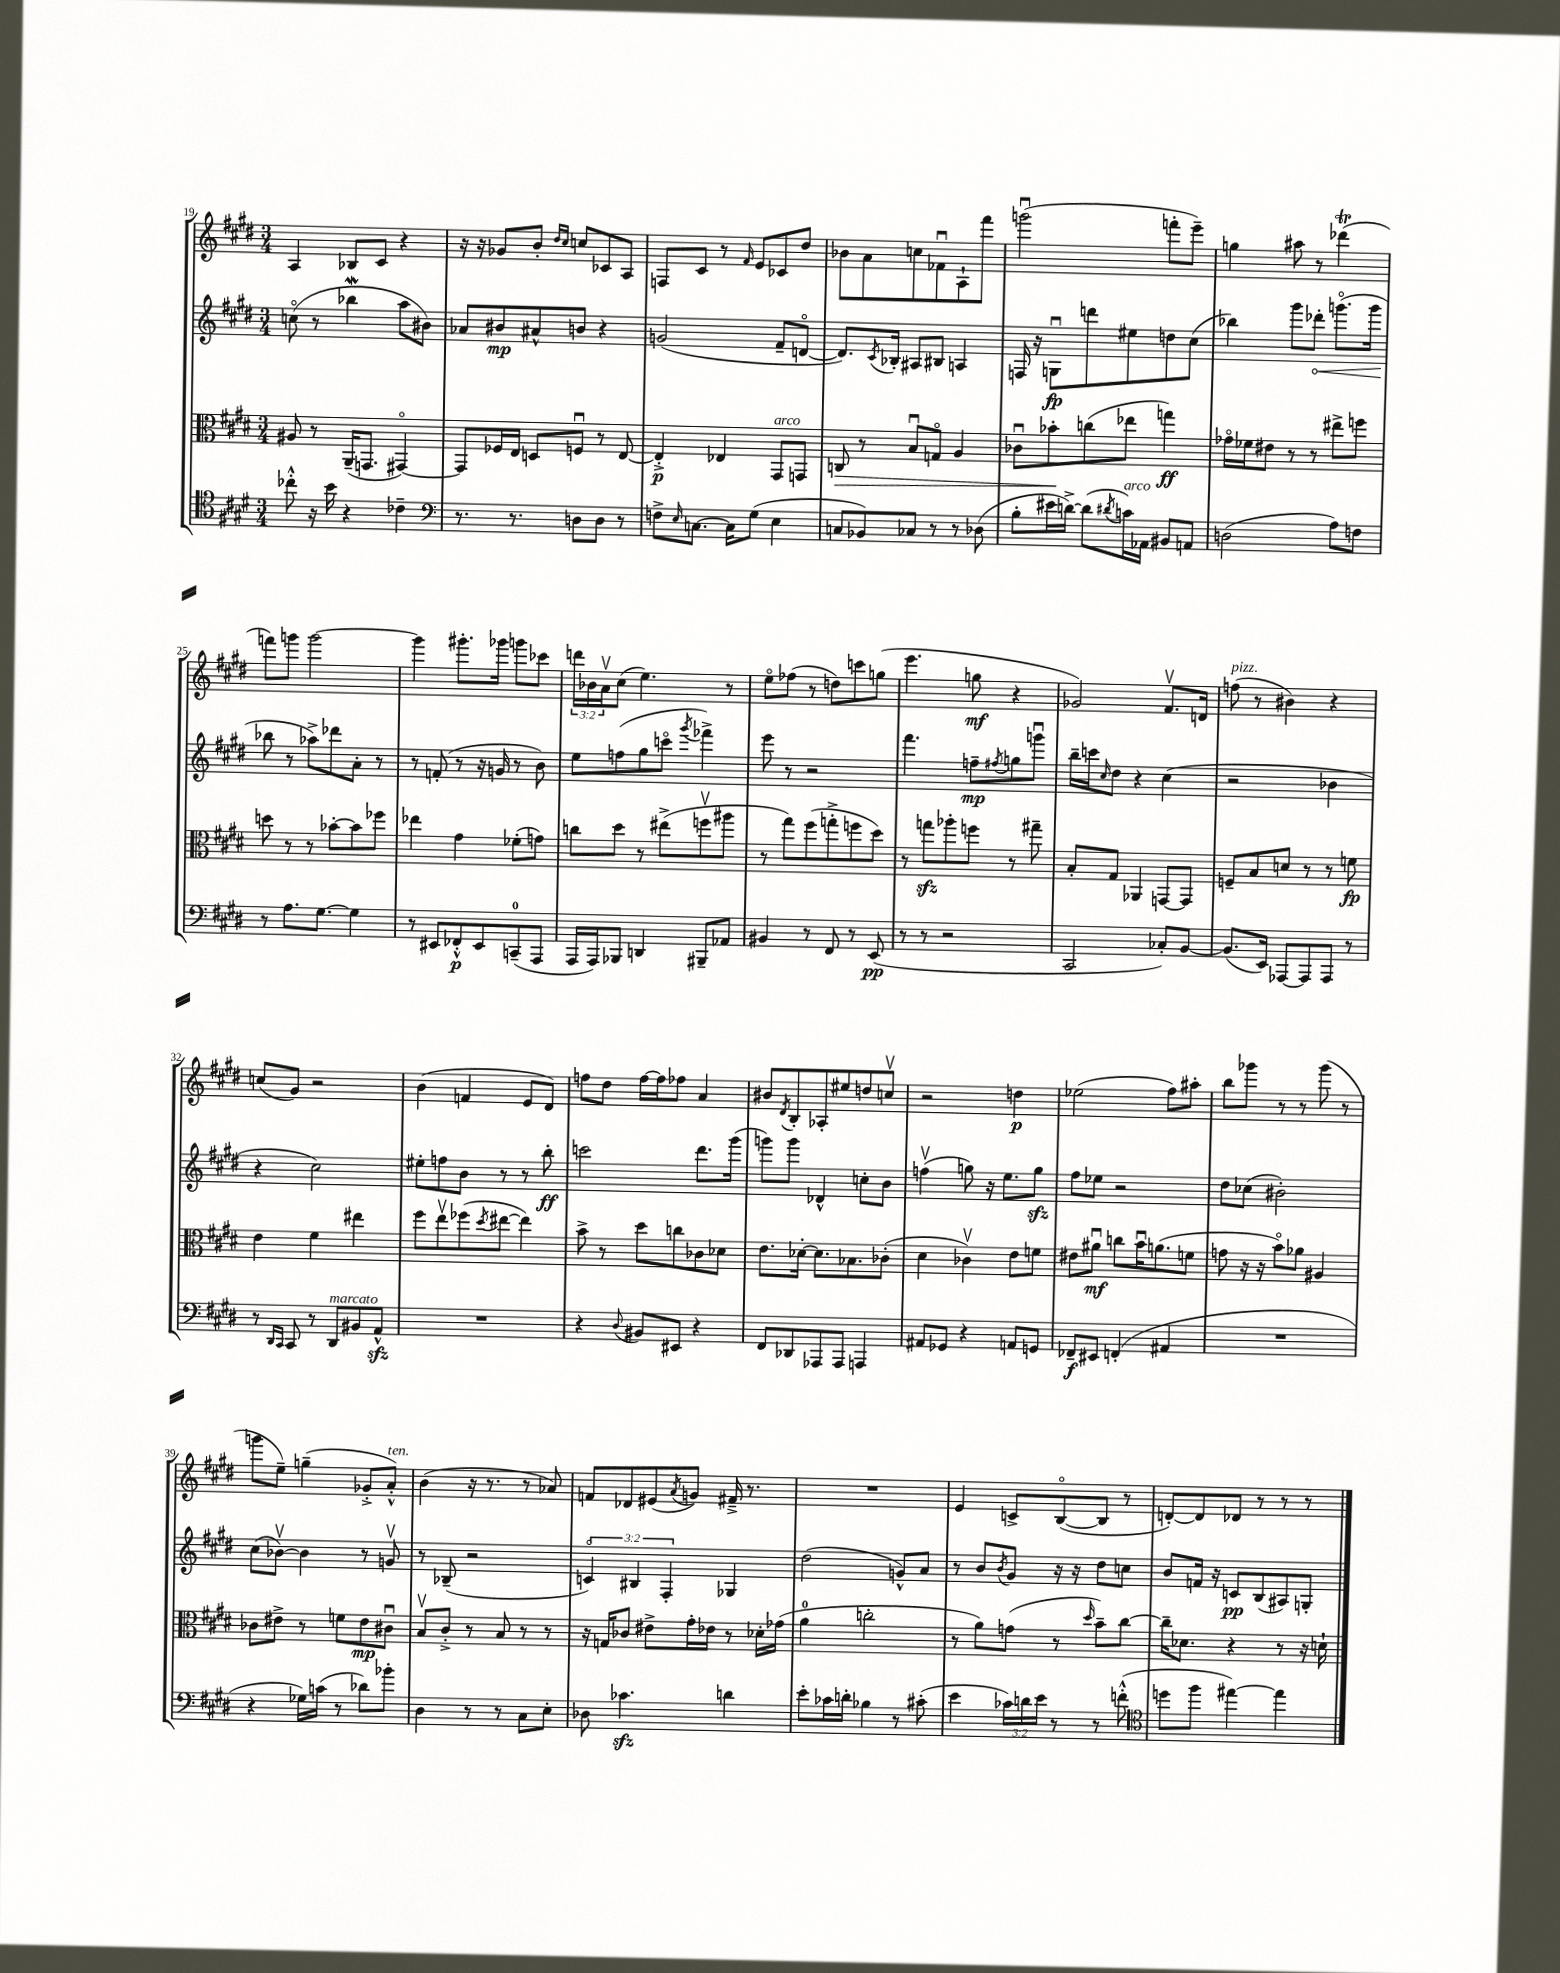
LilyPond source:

<<
\new StaffGroup <<
\new Staff = "s0" {
    \clef treble \key e \major \numericTimeSignature \time 3/4 \override Staff.TupletNumber.text = #tuplet-number::calc-fraction-text
    a4 bes8 cis'8 r4 |
    r16 r16 ges'8 b'8-. \grace { dis''16 cis''16 } c''8 ces'8 a8 |
    f8 cis'8 r8 \grace { fis'16 } e'8 ces'8 dis''8 |
    bes'8 a'8 c''8 fes'8\downbow a8-! fis'''8 |
    g'''2\downbow( f'''8-. e'''8--) |
    g''4 ais''8 r8 des'''4\trill( |
    f'''8) g'''8 g'''2~ |
    g'''4 gis'''8.-. ges'''16 g'''8 ces'''8 |
    \tuplet 3/2 { d'''16 bes'16 a'16\upbow } cis''8( e''4.) r8 |
    e''8\flageolet fes''8( r8 d''8) c'''8 g''8( |
    e'''4. g''8\mf r4 |
    ges'2) fis'8.\upbow d'16 |
    f''8^\markup { \italic "pizz." }( r8 bis'4) r4 |
    c''8( gis'8) r2 |
    b'4( f'4 e'8 dis'8) |
    f''8 dis''8 f''16~ f''16 fes''8 a'4 |
    bis'8 \acciaccatura { dis'8 } b8-. aes8-. eis''8 d''8 c''8\upbow |
    r2 d''4\p |
    ees''2( fis''8) ais''8-. |
    b''8 ges'''8 r8 r8 ges'''8( r8 |
    g'''8 e''8--) g''4--( ges'8-.-> a'8-.-^^\markup { \italic "ten." }) |
    b'4( r16 r8. r8 aes'8) |
    f'8 des'8 eis'8( \acciaccatura { a'8 } g'8) fis'16---> r8. |
    R2. |
    e'4 c'8-> b8~\flageolet( b8 r8 |
    d'8~-.) d'8 des'8 r8 r8 r8 \bar "|." |
}
\new Staff = "s1" {
    \clef treble \key e \major \numericTimeSignature \time 3/4 \override Staff.TupletNumber.text = #tuplet-number::calc-fraction-text
    c''8\flageolet( r8 bes''4\mordent a''8 bis'8) |
    aes'8 bis'8\mp ais'8-^ b'8 r4 |
    g'2( fis'8-- d'8~\flageolet |
    d'8.) \acciaccatura { cis'8 } bes16-. ais8 bis8 a4 |
    f16 r16 g8\downbow\fp d'''8 eis''8 d''8 cis''8( |
    bes''4) gis'''8 \once \override Hairpin.circled-tip = ##t des'''8-.\< g'''8.\flageolet( g'''16 |
    bes''8\! r8 aes''8->) des'''8 a'8-. r8 |
    r8 f'8-.( r8 r16 g'16 r8 b'8) |
    e''8 f''8( gis''8 c'''8\flageolet \acciaccatura { gis'''8 } fes'''4->) |
    e'''8 r8 r2 |
    fis'''4. f''8--\mp \acciaccatura { fis''8 } g''8 g'''8\downbow |
    b''16-- c'''16 \grace { cis''16 } dis''8 r4 cis''4( |
    r2 bes'4 |
    r4 cis''2) |
    eis''8-. f''8 b'8 r8 r8 b''8-.\ff |
    c'''2 dis'''8. gis'''16( |
    g'''8) g'''8 des'4-^ c''8-. b'8 |
    f''4\upbow( g''8) r16 e''8. g''8\sfz |
    fis''8 ees''8 r2 |
    dis''8 ces''8( bis'2-.) |
    cis''8( bes'8~\upbow) bes'4 r8 g'8\upbow |
    r8 bes8--( r2 |
    \tuplet 3/2 { c'4\flageolet) bis4 fis4-. } ges4 |
    dis''2( g'8-^) a'8 |
    r8 b'8 \acciaccatura { b'8 } gis'8 r16 r16 dis''8 c''8 |
    b'8 f'16 r16 c'8\pp b8( ais8) g8-. \bar "|." |
}
\new Staff = "s2" {
    \clef alto \key e \major \numericTimeSignature \time 3/4
    ais8 r8 a,16--( g,8. gis,4~\flageolet) |
    gis,8 fes16 e16 d8 f8\downbow r8 e8~ |
    e4-.->\p ees4 gis,8^\markup { \italic "arco" } g,8 |
    c8\> r8 b8\downbow g8\flageolet a4 |
    ces'8\downbow bes'8-.\! c''8( ees''8 g''4\ff) |
    ges'16\flageolet fes'16 eis'8 r8 r8 eis''8-> f''8 |
    d''8 r8 r8 bes'8~-. bes'8 fes''8 |
    ees''4 gis'4 fes'8-.( g'8) |
    c''8 dis''8 r8 eis''8->( f''8\upbow ais''8 |
    r8 gis''8) fis''8( g''8-.-> f''8 dis''8) |
    r8 g''8\sfz aes''8-. f''8 r8 gis''8-- |
    b8-. gis8 aes,4 g,8~ g,8 |
    f8-- b8 d'8 r8 r8 f'8\fp |
    e'4 fis'4 eis''4 |
    fis''8 e''8\upbow fes''8( \acciaccatura { dis''8 } eis''8~ eis''4) |
    b'8-> r8 dis''8 c''8 ces'8 des'8 |
    e'8. des'16~-. des'8. bes8. ces'8-.( |
    dis'4 ces'4\upbow) e'8 f'8 |
    eis'8 ais'8\downbow\mf c''8 b'16\downbow a'8.( f'8 |
    g'8 r16 r16 b'8\flageolet) aes'8 ais4 |
    ces'8 eis'8-> r8 f'8 eis'8\mp cis'8\downbow |
    b8\upbow cis'8-.-> r8 b8 r8 r8 |
    r16 g16 ces'8 eis'8-> gis'16-. ees'16 r8 des'16-. ges'16( |
    a'4-0 c''2-. |
    r8 a'8) g'8( r8 \grace { dis''16 } b'8--) cis''8~ |
    cis''16-- des'8. r4 r8 r16 d'16-! \bar "|." |
}
\new Staff = "s3" {
    \clef tenor \key e \major \numericTimeSignature \time 3/4 \override Staff.TupletNumber.text = #tuplet-number::calc-fraction-text
    ces''8-.-^ r16 b'16 r4 ces'4-- |
    \clef bass r8. r8. d8 d8 r8 |
    f8-> \grace { e16 } c8.~ c16 gis8( e4 |
    c8 bes,8) ces8 r8 r8 des8( |
    b8-. eis'16 d'16~->) d'8( \acciaccatura { dis'8 } c'16^\markup { \italic "arco" }) aes,16 bis,8 a,8 |
    d2( a8) f8 |
    r8 a8. gis8.~ gis4 |
    r8 eis,8 fes,8-.-^\p eis,8 c,8-0--( a,,8 |
    a,,16 a,,16) bes,,8 d,4 bis,,8-- aes,8 |
    bis,4 r8 fis,8 r8 e,8\pp( |
    r8 r8 r2 |
    cis,2 ces8-.) b,8~ |
    b,8.( e,16) aes,,8~ aes,,8 aes,,8 r8 |
    r8 \grace { dis,16 cis,16 } cis,8 r8 dis,8^\markup { \italic "marcato" } bis,8 a,8-^\sfz |
    R2. |
    r4 \appoggiatura { dis8 } bis,8 eis,8 r4 |
    fis,8 des,8 aes,,8 aes,,8 a,,4 |
    ais,8 ges,8 r4 a,8 g,8 |
    fes,8--\f eis,8 f,4-.( ais,4 |
    R2. |
    r4 ges16) c'16( r8 des'8) bes'8-. |
    dis4 r8 r8 cis8 e8-. |
    des8 ces'4.\sfz d'4 |
    e'8-. ces'16 d'16-. bes4 r8 cis'8-.( |
    e'4 \tuplet 3/2 { ces'16) d'16 e'16 } r8 r8 f'8-.-^( |
    \clef tenor d''8 fis''8 eis''4~) eis''4 \bar "|." |
}
>>
>>
\layout { \context { \Score currentBarNumber = #19 } }
